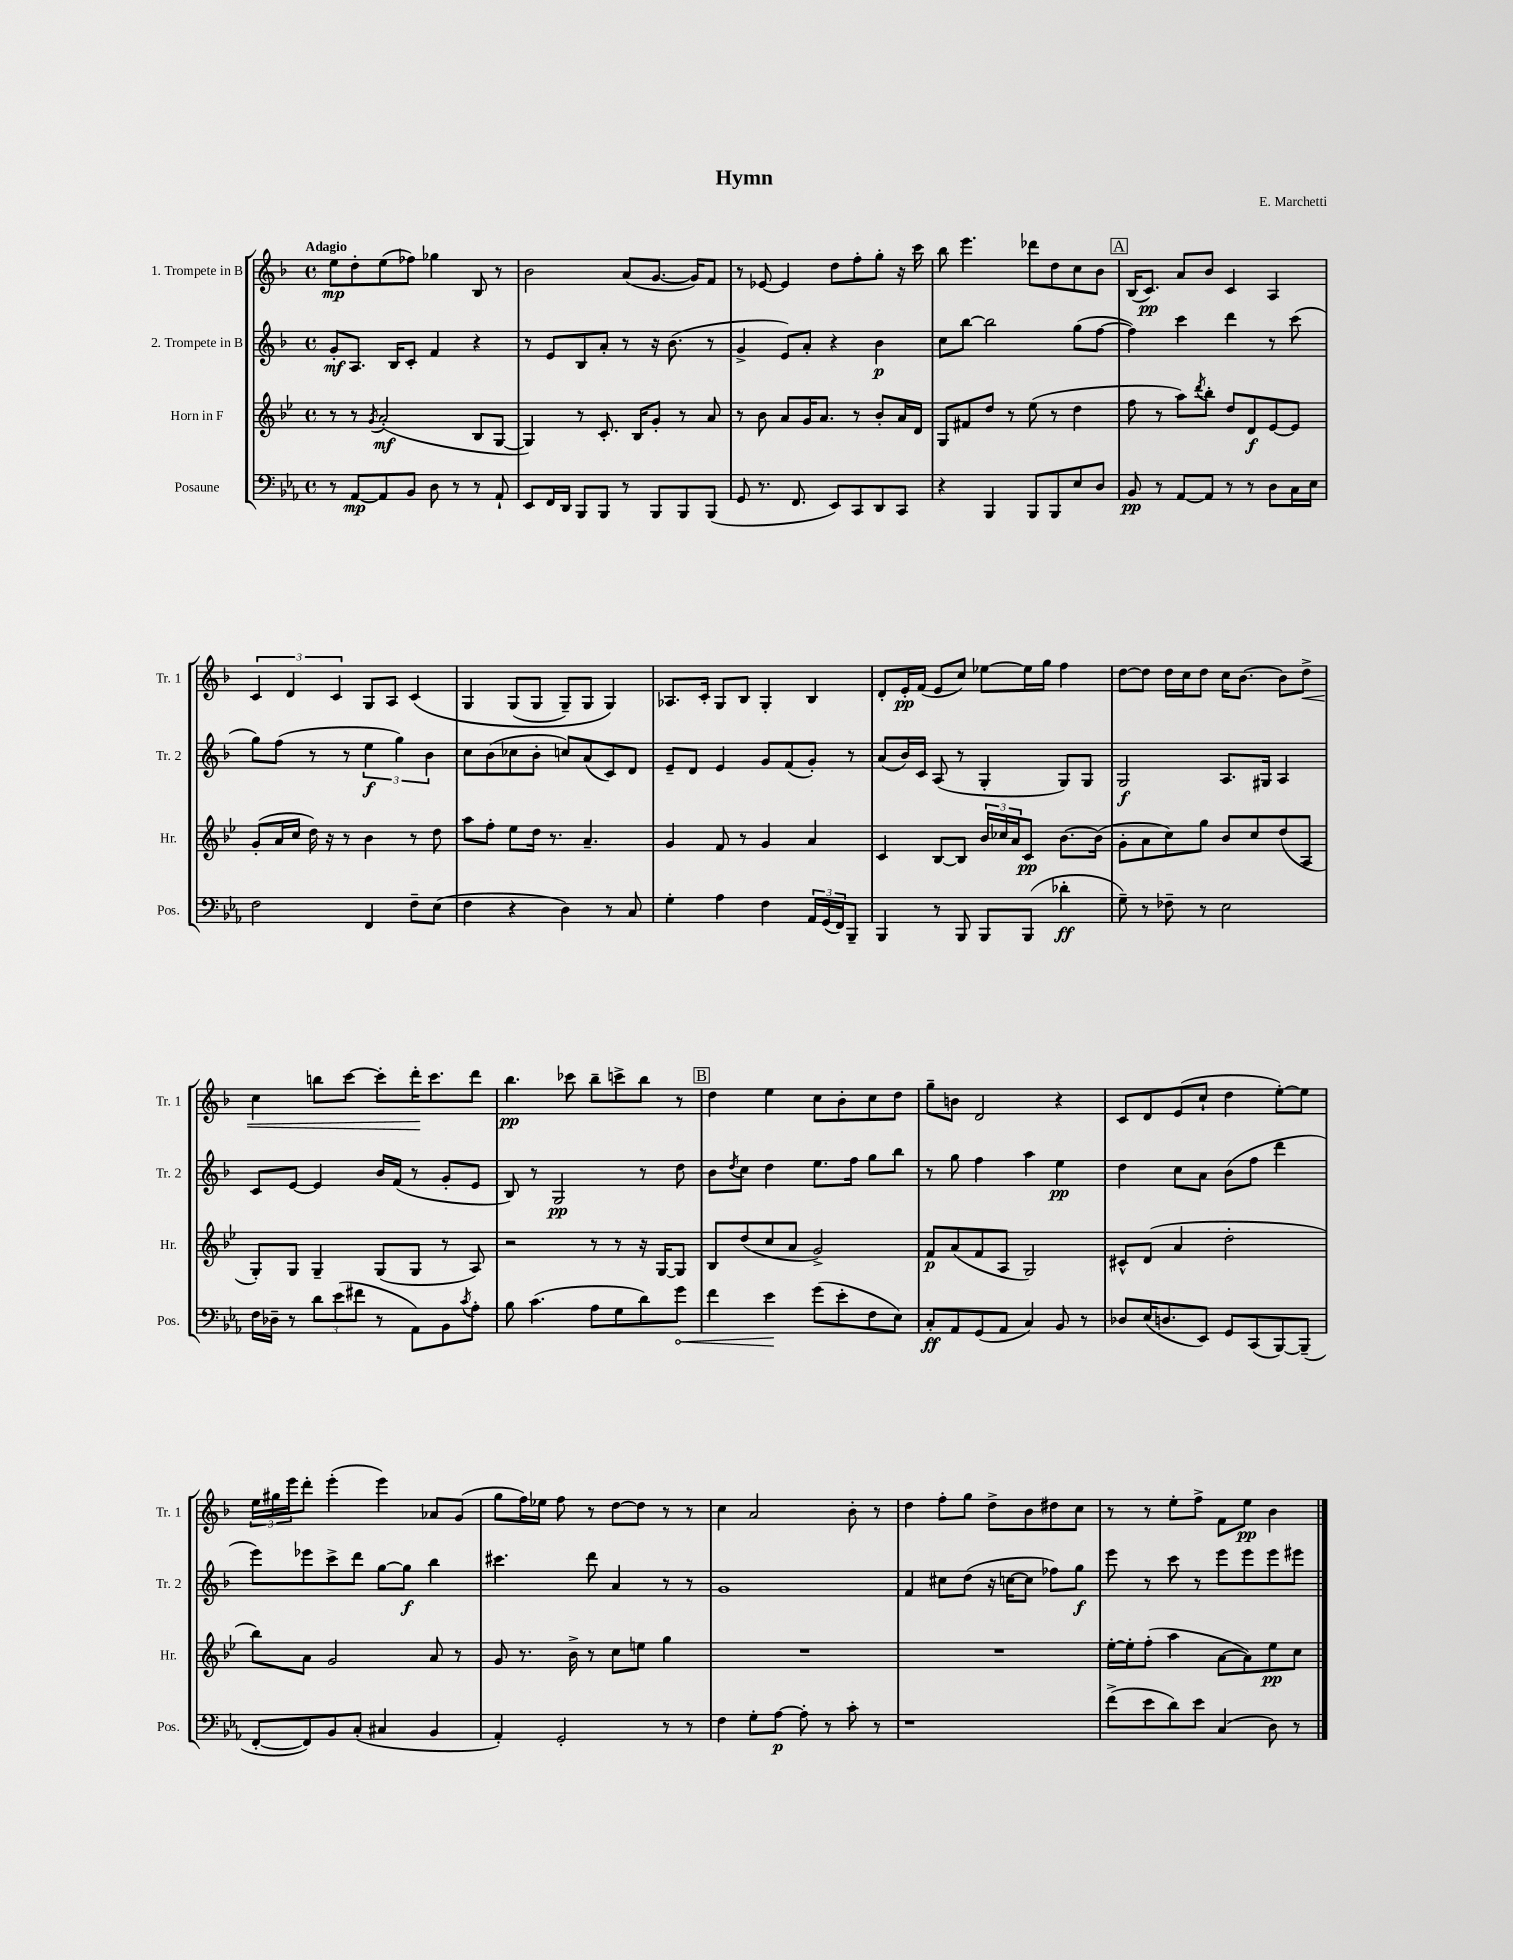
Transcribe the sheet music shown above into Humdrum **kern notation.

**kern	**kern	**kern	**kern
*staff4	*staff3	*staff2	*staff1
*clefF4	*clefG2	*clefG2	*clefG2
*k[b-e-a-]	*k[b-e-]	*k[b-]	*k[b-]
*M4/4	*M4/4	*M4/4	*M4/4
*met(c)	*met(c)	*met(c)	*met(c)
8r	8r	8g'	8ee
[8AA-	8r	8.A	8dd'
.	8qg	.	.
8AA-]	(2a'	.	(8ee
.	.	16B-	.
8BB-	.	8c'	8ff-)
8D	.	4f	4gg-
8r	.	.	.
8r	8B-	4r	8B-
8AA-`	[8G	.	8r
=	=	=	=
8EE-	4G])	8r	2b-
16FF	.	8e	.
16DD	.	.	.
8BBB-	8r	8B-	.
8BBB-	8.c'	8a'	.
8r	.	8r	(8a
.	16B-	.	.
8BBB-	8g'	16r	[8.g
.	.	(8.b-	.
8BBB-	8r	.	.
.	.	.	16g])
(8BBB-	8a	8r	8f
=	=	=	=
8GG	8r	4g^	8r
8.r	8b-	.	[8e-
.	8a	8e)	4e-]
8.FF	.	.	.
.	16g	8a'	.
.	8.a	.	.
8EE-)	.	4r	8dd
8CC	8r	.	8ff'
8DD	8b-'	4b-	8gg'
8CC	16a	.	16r
.	16d	.	16ccc
=	=	=	=
4r	8G	8cc	8bb-
.	8f#	[8bb-	4.eee
4BBB-	8dd	2bb-]	.
.	8r	.	.
8BBB-	(8ee-	.	8ddd-
8BBB-	8r	.	8dd
8E-	4dd	(8gg	8cc
8D	.	[8ff	8b-
=	=	=	=
8BB-	8ff	4ff])	(16B-
.	.	.	8.c)
8r	8r	.	.
[8AA-	8aa)	4ccc	8a
.	8qddd	.	.
8AA-]	8bb-'	.	8b-
8r	8dd	4ddd	4c
8r	8d	.	.
8D	[8e-	8r	4A
16C	8e-]	(8ccc	.
16E-	.	.	.
=	=	=	=
2F	(8g'	8gg)	6c
.	16a	(8ff	.
.	.	.	6d
.	16cc	.	.
.	16dd)	8r	.
.	16r	.	.
.	.	.	6c
.	8r	8r	.
4FF	4b-	6ee	8G
.	.	.	8A
.	.	6gg)	.
8F~	8r	.	&(4c
.	.	6b-	.
(8E-	8dd	.	.
=	=	=	=
4F	8aa	8cc	4G
.	8ff'	(8b-	.
4r	8ee-	8cc-	(8G
.	16dd	8b-'	8G
.	8.r	.	.
4D)	.	8cc)	8G~)
.	4.a~	(8a	8G
8r	.	8c)	4G&)
8C	.	8d	.
=	=	=	=
4G'	4g	8e~	8.A-
.	.	8d	.
.	.	.	16c'
4A-	8f	4e	8G
.	8r	.	8B-
4F	4g	8g	4G'
.	.	(8f	.
24AA-	4a	8g')	4B-
(24GG	.	.	.
24FF)	.	.	.
8BBB-~	.	8r	.
=	=	=	=
4BBB-	4c	(8a	8d'
.	.	16b-)	16e'
.	.	16c	(16f
8r	[8B-	(8A	8e
8BBB-	8B-]	8r	8cc)
8BBB-	24b-	4G'	[8ee-
.	24cc-	.	.
.	24a	.	.
(8BBB-	8c	.	16ee-]
.	.	.	16gg
4d-'	[8.b-	8G)	4ff
.	.	8G	.
.	(16b-]	.	.
=	=	=	=
8G~)	8g'	2G	[8dd
8r	8a	.	8dd]
8F-~	8cc)	.	16dd
.	.	.	16cc
8r	8gg	.	8dd
2E-	8b-	8.A	16cc
.	.	.	[8.b-
.	8cc	.	.
.	.	16G#	.
.	(8dd	4A	8b-]
.	8A	.	8dd^
=	=	=	=
16F	8G')	8c	4cc
16D-~	.	.	.
8r	8G	[8e	.
12d	4G~	4e]	8bb
(12e-	.	.	.
.	.	.	[8ccc
12f#	.	.	.
8r	(8G	16b-	8ccc']
.	.	(16f	.
8AA-)	8G	8r	16ddd'
.	.	.	8.ccc
8BB-	8r	8g'	.
8qc	.	.	.
8A-'	8A)	8e	8ddd
=	=	=	=
8B-	2r	8B-)	4.bb-
(4.c	.	8r	.
.	.	2G	.
.	.	.	8ccc-
8A-	8r	.	8bb-~
8G	8r	.	8ccc^
8d)	16r	8r	8bb-
.	[16G	.	.
8g	8G]	8dd	8r
=	=	=	=
4f	8B-	8b-	4dd
.	.	8qdd	.
.	(8dd	8cc	.
4e-	8cc	4dd	4ee
.	8a	.	.
(8g	2g^)	8.ee	8cc
8e-'	.	.	8b-'
.	.	16ff	.
8F	.	8gg	8cc
8E-)	.	8bb-	8dd
=	=	=	=
8C'	8f	8r	8gg~
8AA-	(8a	8gg	8b
(8GG	8f	4ff	2d
8AA-	8A	.	.
4C)	2G)	4aa	.
8BB-	.	4ee	4r
8r	.	.	.
=	=	=	=
8D-	8c#^^	4dd	8c
(16E-	(8d	.	8d
8.D	.	.	.
.	4a	8cc	(8e
8EE-)	.	8a	8cc`
8GG	2dd'	(8b-	4dd
(8CC	.	8ff	.
[8BBB-)	.	4ddd	[8ee')
(8BBB-~]	.	.	8ee]
=	=	=	=
[8FF'	8bb-)	8eee)	24ee
.	.	.	24gg#
.	.	.	24eee
8FF])	8a	8eee-	8ddd'
8BB-	2g	8ccc^	(4eee'
(8C'	.	8ddd	.
4C#	.	[8gg	4eee)
.	.	8gg]	.
4BB-	8a	4bb-	8a-
.	8r	.	(8g
=	=	=	=
4AA-')	8g	4.ccc#	8gg
.	8.r	.	16ff)
.	.	.	16ee-
2GG'	.	.	8ff
.	16b-^	.	.
.	8r	8ddd	8r
.	8cc	4a	[8dd
.	8ee	.	8dd]
8r	4gg	8r	8r
8r	.	8r	8r
=	=	=	=
4F	1r	1g	4cc
8G'	.	.	2a
[8A-	.	.	.
8A-']	.	.	.
8r	.	.	.
8c'	.	.	8b-'
8r	.	.	8r
=	=	=	=
1r	1r	4f	4dd
.	.	8cc#	8ff'
.	.	(8dd	8gg
.	.	16r	8dd^
.	.	[16cc	.
.	.	8cc]	8b-
.	.	8ff-)	8dd#
.	.	8gg	8cc
=	=	=	=
(8f^	[16ee-'	8eee	8r
.	16ee-']	.	.
8e-	(8ff'	8r	8r
8d)	4aa	8ccc	8ee'
8e-	.	8r	8ff^
(4C	[8a	8eee	8f
.	8a])	8eee	8ee
8D)	8ee-	8eee	4b-
8r	8cc	8eee#	.
==	==	==	==
*-	*-	*-	*-
